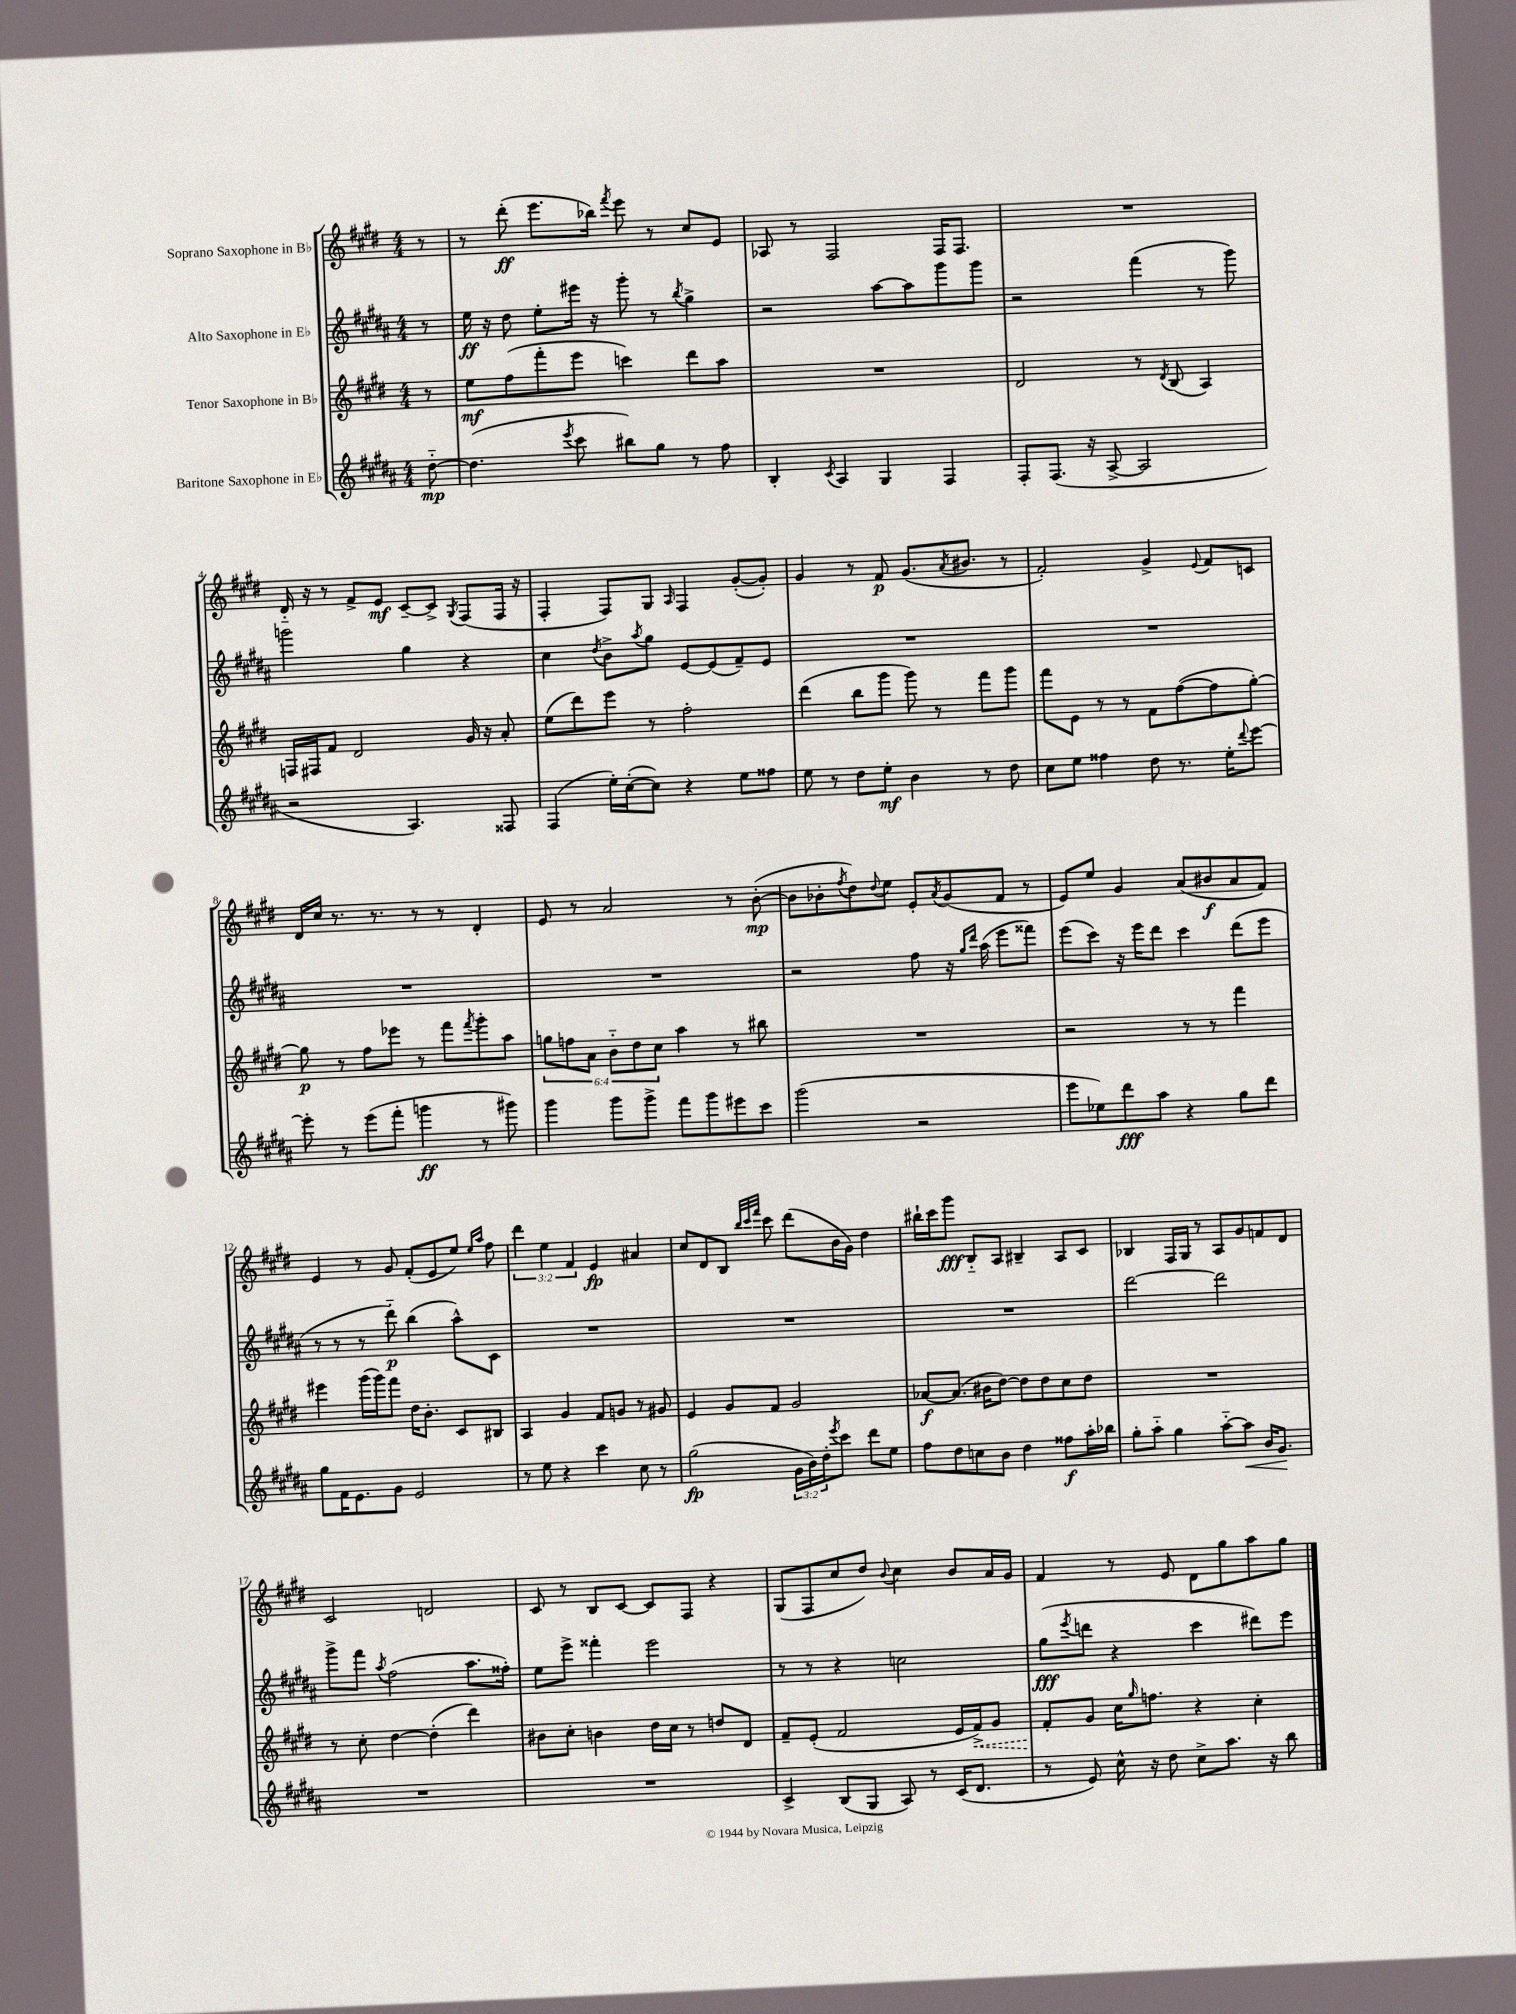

**kern	**kern	**kern	**kern
*staff4	*staff3	*staff2	*staff1
*clefG2	*clefG2	*clefG2	*clefG2
*k[f#c#g#d#a#]	*k[f#c#g#d#]	*k[f#c#g#d#a#]	*k[f#c#g#d#]
*M4/4	*M4/4	*M4/4	*M4/4
[8dd#'~	8r	8r	8r
=	=	=	=
(4.dd#]	8ee	16ee	8r
.	.	16r	.
.	(8ff#	8dd#	(8ddd#'
.	8fff#'	8ee'	8.eee
8qeee	.	.	.
8ccc#	8eee	16eee#	.
.	.	16r	16bb-)
.	.	.	8qfff#
8bb#)	4ccc)	8ggg#'	8eee
8gg#	.	8r	8r
.	.	8qbb	.
8r	8ddd#	4gg#^	8cc#
8ff#	8aa	.	8e
=	=	=	=
4B'	1r	2r	8A-
.	.	.	8r
8qc#	.	.	.
4A#	.	.	2F#
4G#	.	[8aa#	.
.	.	8aa#]	.
4F#	.	8ggg#	16F#
.	.	.	8.F#
.	.	8ggg#	.
=	=	=	=
8F#'	2d#	2r	1r
(8.F#	.	.	.
16r	.	.	.
[8A#^	.	.	.
2A#]	8r	(4fff#	.
.	8qd#	.	.
.	(8B	.	.
.	4A)	8r	.
.	.	8ggg#)	.
=	=	=	=
2r	16F	2ggg	16d#'~
.	16F#	.	16r
.	8f#	.	8r
.	2d#	.	8f#^
.	.	.	8e
4.A#)	.	4gg#	[8c#~
.	.	.	8c#^]
.	.	.	8qG#
.	16g#	4r	(8F#
.	16r	.	.
8F##	8a'	.	16F#
.	.	.	16r
=	=	=	=
(4F#	(8ee	4cc#	4F#'
.	8ddd#)	.	.
.	.	8qdd#	.
16ee')	8eee	8b^	8F#)
([16cc#'	.	.	.
.	.	8qaa#	.
8cc#])	8r	8gg#	8G#
.	.	.	16qqA
4r	2ff#'	[8e	4F#
.	.	(8e]	.
8ee	.	8f#~)	([8g#'
8ff##	.	8e	8g#'])
=	=	=	=
8ee	(4ddd#	1r	4g#
8r	.	.	.
8dd#	8bb	.	8r
8ee'	8ggg#	.	8f#
4b	8ggg#)	.	(8.g#
.	8r	.	.
.	.	.	8qa
.	.	.	8.b#
8r	8fff#	.	.
8dd#	8ggg#	.	8r
=	=	=	=
8cc#	8fff#	1r	2f#')
8ee	8e	.	.
4ff##	8r	.	.
.	8r	.	.
8dd#	8f#	.	4g#^
8.r	([8ff#	.	.
.	.	.	8qqe
.	8ff#]	.	8f#
16ee'	.	.	.
8qqddd#	.	.	.
[8eee	[8gg#')	.	8c
=	=	=	=
8eee']	8gg#]	1r	16d#
.	.	.	16cc#
8r	8r	.	8.r
(8eee	8ff#	.	.
.	.	.	8.r
8fff#'	8eee-	.	.
4ggg	8r	.	8r
.	8fff#	.	8r
.	8qfff#	.	.
8r	8ggg#'	.	4d#'
8ggg#)	8aa	.	.
=	=	=	=
4ggg#	12gg	1r	8e
.	12ff	.	.
.	.	.	8r
.	12a	.	.
8ggg#	12b'~	.	2a
.	12dd#	.	.
8ggg#^	.	.	.
.	12cc#	.	.
8fff#	4aa	.	.
8ggg#	.	.	.
8eee#	8r	.	8r
8ccc#	8bb#	.	([8b'
=	=	=	=
(2ggg#	1r	2r	8b]
.	.	.	8b-'
.	.	.	8qff#
.	.	.	8dd#)
.	.	.	8qqdd#
.	.	.	8ee
2r	.	8ff#	8e'
.	.	.	8qa
.	.	16r	(8g#
.	.	16qqgg#	.
.	.	16qqddd#	.
.	.	(16aa#	.
.	.	8eee	8f#
.	.	8fff##)	8r
=	=	=	=
8eee	2r	(8eee	8e)
8ee-)	.	8ccc#)	8ee
8ddd#	.	16r	4g#
.	.	16eee	.
8aa#	.	8ddd#	.
4r	8r	4ccc#	(8a
.	8r	.	8b#
8gg#	4fff#	(8ddd#	8a
8ddd#	.	8eee	8f#)
=	=	=	=
8gg#	4eee#	8r	4e
16f#	.	8r	.
8.e	.	.	.
.	(16ggg#	8r	8r
.	16ggg#)	.	.
8g#	8fff#	8ddd#'~)	8g#
2e	16dd#	(4bb	(8f#'
.	8.b'	.	.
.	.	.	8e
.	8c#	8aa#^^)	8ee)
.	.	.	16qqee
.	.	.	16qqaa
.	8B#	8c#	8ff#
=	=	=	=
8r	4A	1r	6ddd#
8ee	.	.	.
.	.	.	6ee
4r	4g#	.	.
.	.	.	6f#
4ccc#	8f#	.	4e
.	8g	.	.
8cc#	8r	.	4a#
8r	8g#	.	.
=	=	=	=
(2gg#	4e	1r	8cc#
.	.	.	8d#
.	8g#	.	8B
.	.	.	32qqbb
.	.	.	32qqccc#
.	.	.	32qqfff#
.	8f#	.	8ccc#
24g#	2g#	.	(8ddd#
24b)	.	.	.
24dd#'	.	.	.
8qeee	.	.	.
8ccc#	.	.	16b
.	.	.	16g#)
8ddd#	.	.	4dd#
8ee	.	.	.
=	=	=	=
8ff#	[8a-	1r	16bb#`
.	.	.	16ccc#
8dd#	(8.a-]	.	8ggg#
8cc	.	.	8B'~
.	16b#	.	.
8b	[8dd#)	.	8A
4dd#	8dd#]	.	4B#~
.	8dd#	.	.
8ff##	8cc#	.	8A
16aa#'	8dd#	.	8c#
16bb-	.	.	.
=	=	=	=
8gg#'	1r	[2ddd#	4B-
8aa#'~	.	.	.
4gg#	.	.	16F#
.	.	.	16G#
.	.	.	8r
[8aa#'~	.	2ddd#]	8A
8aa#]	.	.	8g#
16b	.	.	8f
8.g#	.	.	.
.	.	.	8d#
=	=	=	=
1r	8r	8ggg#^	2c#
.	8cc#'	8fff#	.
.	.	8qaa#	.
.	[4dd#	(2ff#	.
.	(4dd#']	.	2d
.	4ddd#)	8.aa#	.
.	.	16ff##')	.
=	=	=	=
1r	8b#	8ee	8c#
.	8cc#'	8eee^	8r
.	4b	4fff##'	8B
.	.	.	[8c#
.	16dd#	2eee	8c#]
.	16cc#	.	.
.	8r	.	8F#
.	8dd	.	4r
.	8d#	.	.
=	=	=	=
4c#^	8f#~	8r	(8G#
.	(8e'	8r	8F#
(8B	2f#	4r	8cc#
8G#	.	.	8dd#)
.	.	.	8qqb
8A#)	.	2cc	4cc#
8r	.	.	.
(16c#	16e	.	8b
8.d#	16f#^)	.	.
.	8g#	.	16a
.	.	.	16g#
=	=	=	=
8r	8f#'	(8gg#	4f#
.	.	8qeee	.
8e)	8g#	8ddd	.
16cc#^^	16cc#	4r	8r
.	16qqgg#	.	.
16r	8.ff	.	.
8dd#	.	.	8e
8cc#^	4r	4ccc#	8d#
8.aa#	.	.	8gg#
.	4cc#'	8ddd#)	8aa
16r	.	.	.
8bb	.	8eee	8gg#
==	==	==	==
*-	*-	*-	*-
